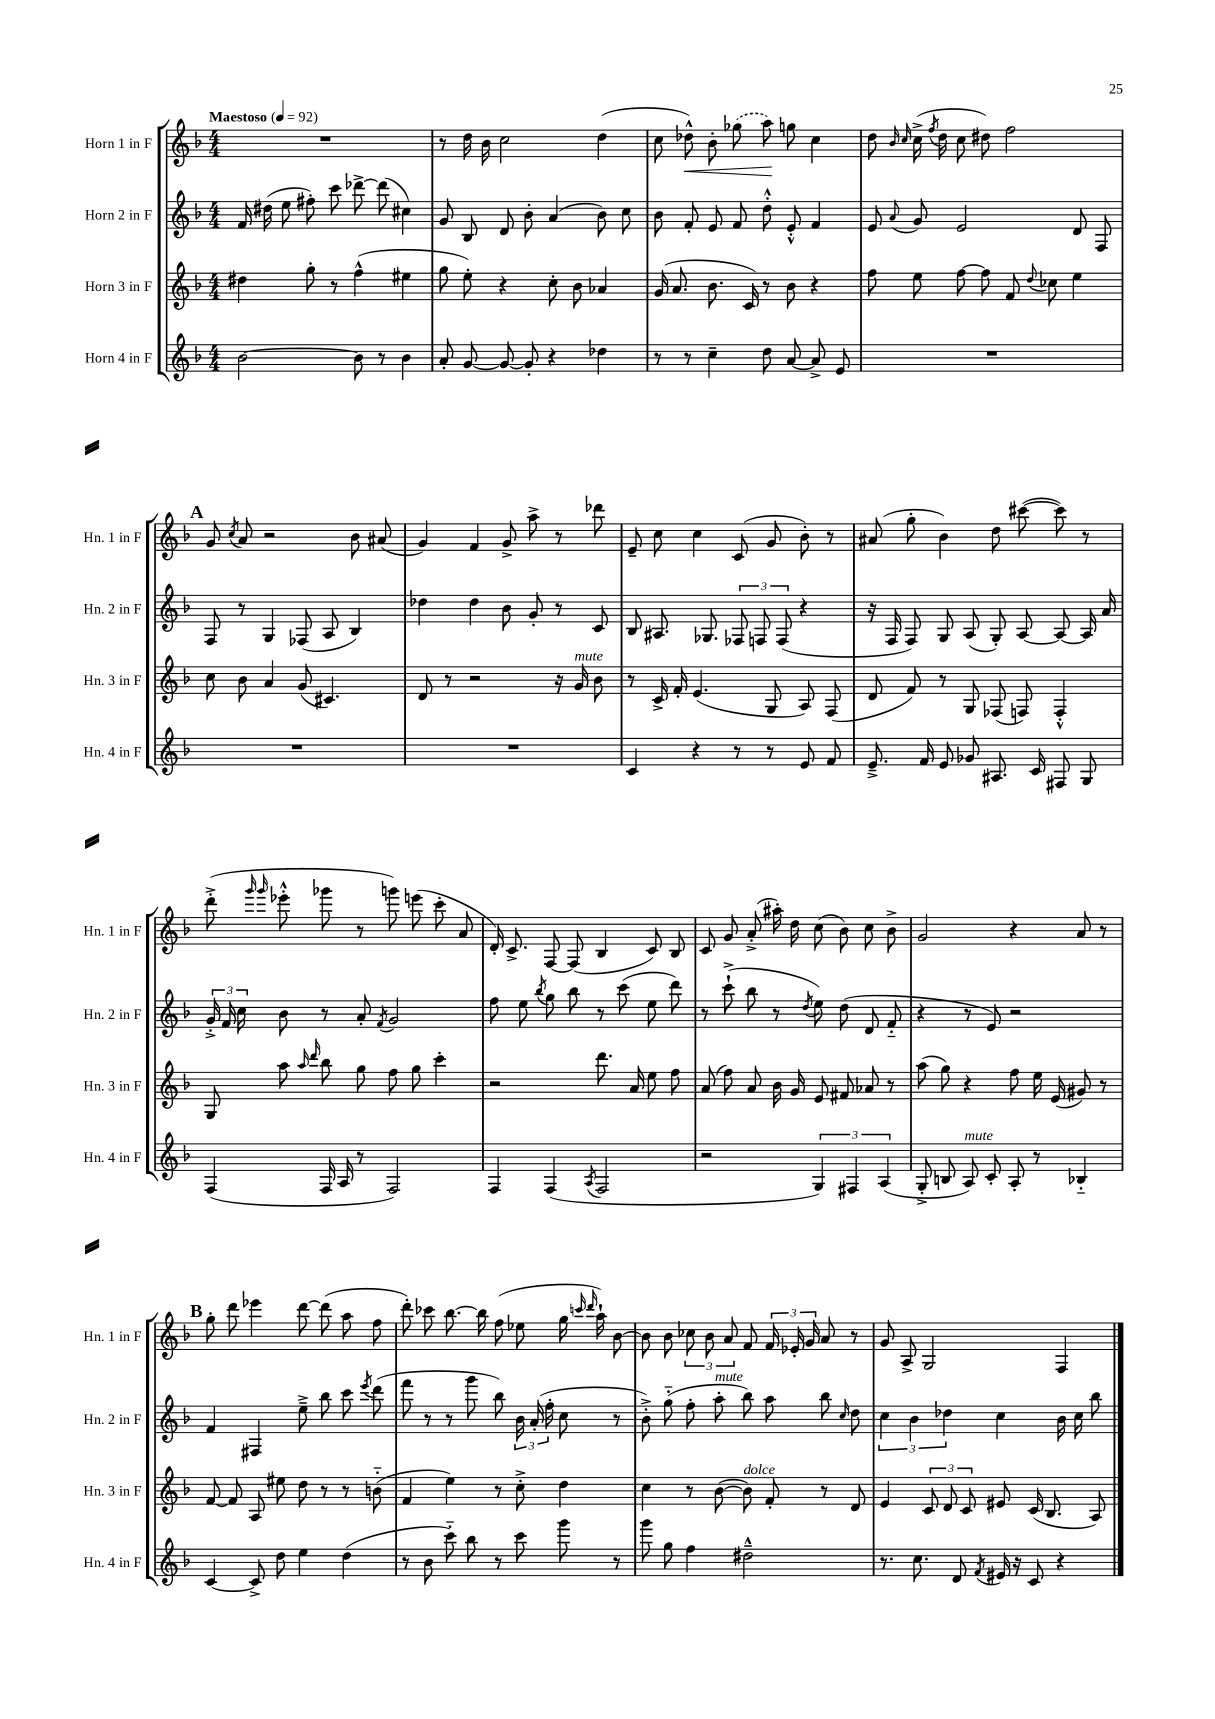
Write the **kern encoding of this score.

**kern	**kern	**kern	**kern
*staff4	*staff3	*staff2	*staff1
*clefG2	*clefG2	*clefG2	*clefG2
*k[b-]	*k[b-]	*k[b-]	*k[b-]
*M4/4	*M4/4	*M4/4	*M4/4
*MM92	*MM92	*MM92	*MM92
[2b-	4dd#	16f	1r
.	.	(16dd#	.
.	.	8ee	.
.	8gg'	8ff#')	.
.	8r	8ccc	.
8b-]	(4ff^^	[8ddd-^	.
8r	.	(8ddd-]	.
4b-	4ee#	4cc#)	.
=	=	=	=
8a'	8gg	8g	8r
[8g	8ee')	8B-	16dd
.	.	.	16b-
8g_	4r	8d	2cc
8g']	.	8b-'	.
4r	8cc'	(4a	.
.	8b-	.	.
4dd-	4a-	8b-)	(4dd
.	.	8cc	.
=	=	=	=
8r	(16g	8b-	8cc
.	8.a	.	.
8r	.	8f'	8dd-^^)
4cc~	8.b-	8e	8b-'
.	.	8f	(8gg-
.	16c)	.	.
8dd	8r	8dd'^^	8aa)
[8a	8b-	8e'^^	8gg
8a^]	4r	4f	4cc
8e	.	.	.
=	=	=	=
1r	8ff	8e	8dd
.	.	.	16qqb-
.	.	8qqa	16qqcc
.	8ee	8g	(16cc^
.	.	.	8qff
.	.	.	16dd
.	[8ff	2e	8cc
.	8ff]	.	8dd#)
.	8f	.	2ff
.	8qqdd	.	.
.	8cc-	.	.
.	4ee	8d	.
.	.	8F	.
=	=	=	=
1r	8cc	8F	8g
.	.	.	8qcc
.	8b-	8r	8a
.	4a	4G	2r
.	(8g	(8F-	.
.	4.c#)	8A	.
.	.	4B-)	8b-
.	.	.	(8a#
=	=	=	=
1r	8d	4dd-	4g)
.	8r	.	.
.	2r	4dd-	4f
.	.	8b-	8g^
.	.	8g'	8aa^
.	16r	8r	8r
.	16g	.	.
.	8b-	8c	8ddd-
=	=	=	=
4c	8r	8B-	8e~
.	16c^	8.A#	8cc
.	16f'	.	.
4r	(4.e	.	4cc
.	.	8.G-	.
8r	.	12F-	(8c
.	.	12F	.
8r	8G	.	8g
.	.	(12F	.
8e	8A)	4r	8b-')
8f	(8F	.	8r
=	=	=	=
8.e~^	8d	16r	(8a#
.	.	16F	.
.	8f)	8F)	8gg'
16f	.	.	.
8e	8r	8G	4b-)
8g-	8G	(8A	.
8.A#	(8F-	8G')	8dd
.	8F)	[8A	([8ccc#
16c	.	.	.
8F#	4F'^^	8A_	8ccc#])
8G	.	16A]	8r
.	.	16a	.
=	=	=	=
(4F	8G	24g'^	(8ddd'^
.	.	24f	.
.	.	24cc	.
.	.	.	16qqggg
.	.	.	16qqggg
.	8aa	8b-	8eee-'^^
.	16qqaa	.	.
.	16qqddd	.	.
16F	8bb-	8r	8ggg-
16A	.	.	.
8r	8gg	8a'	8r
.	.	8qf	.
2F)	8ff	2g	8ggg)
.	8gg	.	(8eee
.	4ccc'	.	8ccc'
.	.	.	8a
=	=	=	=
4F	2r	8ff	16d')
.	.	.	8.c^
.	.	8ee	.
.	.	8qbb-	.
(4F	.	8gg	[8F
.	.	8bb-	(8F]
8qA	.	.	.
2F	8.ddd	8r	4B-
.	.	(8ccc	.
.	16a	.	.
.	8ee	8ee	8c)
.	8ff	8ddd)	8B-
=	=	=	=
2r	(8a	8r	8c
.	8ff)	(8ccc`^	8g
.	8a	8bb-	(8a'^
.	16b-	8r	16aa#')
.	16g	.	16dd
.	.	8qdd	.
6G)	8e	8ee)	(8cc
.	8f#	(8dd	8b-)
6F#	.	.	.
.	8a-	8d	8cc
(6A	.	.	.
.	8r	8f'~	8b-^
=	=	=	=
8G'^	(8aa	4r	2g
8B	8gg)	.	.
8A)	4r	8r	.
8c'	.	8e)	.
8A'	8ff	2r	4r
8r	16ee	.	.
.	(16e	.	.
4B-'~	8g#)	.	8a
.	8r	.	8r
=	=	=	=
[4c	[8f	4f	8gg'
.	8f]	.	8ddd
8c^]	8A	4F#	4eee-
8dd	8ee#	.	.
4ee	8dd	8ee~^	[8ddd
.	8r	8bb-	(8ddd]
(4dd	8r	8ccc	8aa
.	.	8qeee	.
.	(8b'~	(8ddd	8ff
=	=	=	=
8r	4f	8fff	8ddd')
8b-	.	8r	8ccc-
8ccc'~)	4ee)	8r	[8.bb-
8bb-	.	8ggg	.
.	.	.	16bb-]
8r	8r	8bb-)	(8ff
8ccc	8cc'^	24b-	8ee-
.	.	(24a'	.
.	.	24ff'	.
8ggg	4dd	8cc	16gg
.	.	.	16qqccc
.	.	.	16qqddd
.	.	.	16aa`)
8r	.	8r	[8b-
=	=	=	=
8ggg	4cc	8b-'^)	8b-]
8gg	.	(8gg'~	8b-
4ff	8r	8ff'	12cc-
.	.	.	12b-
.	([8b-	8aa'	.
.	.	.	12a
2dd#~^^	8b-])	8bb-)	8f
.	8f'	8aa	24f
.	.	.	24e-'
.	.	.	24g
.	8r	8bb-	8a
.	.	16qqcc	.
.	8d	8dd	8r
=	=	=	=
8.r	4e	6cc	8g
.	.	.	8A^
.	.	6b-	.
8.cc	.	.	.
.	12c	.	2G
.	12d	6dd-	.
8d	.	.	.
.	12c	.	.
8qf	.	.	.
16e#	8e#	4cc	.
16r	.	.	.
8c	(16c	.	.
.	8.B-	.	.
4r	.	16b-	4F
.	.	16cc	.
.	8A)	8bb-	.
==	==	==	==
*-	*-	*-	*-
